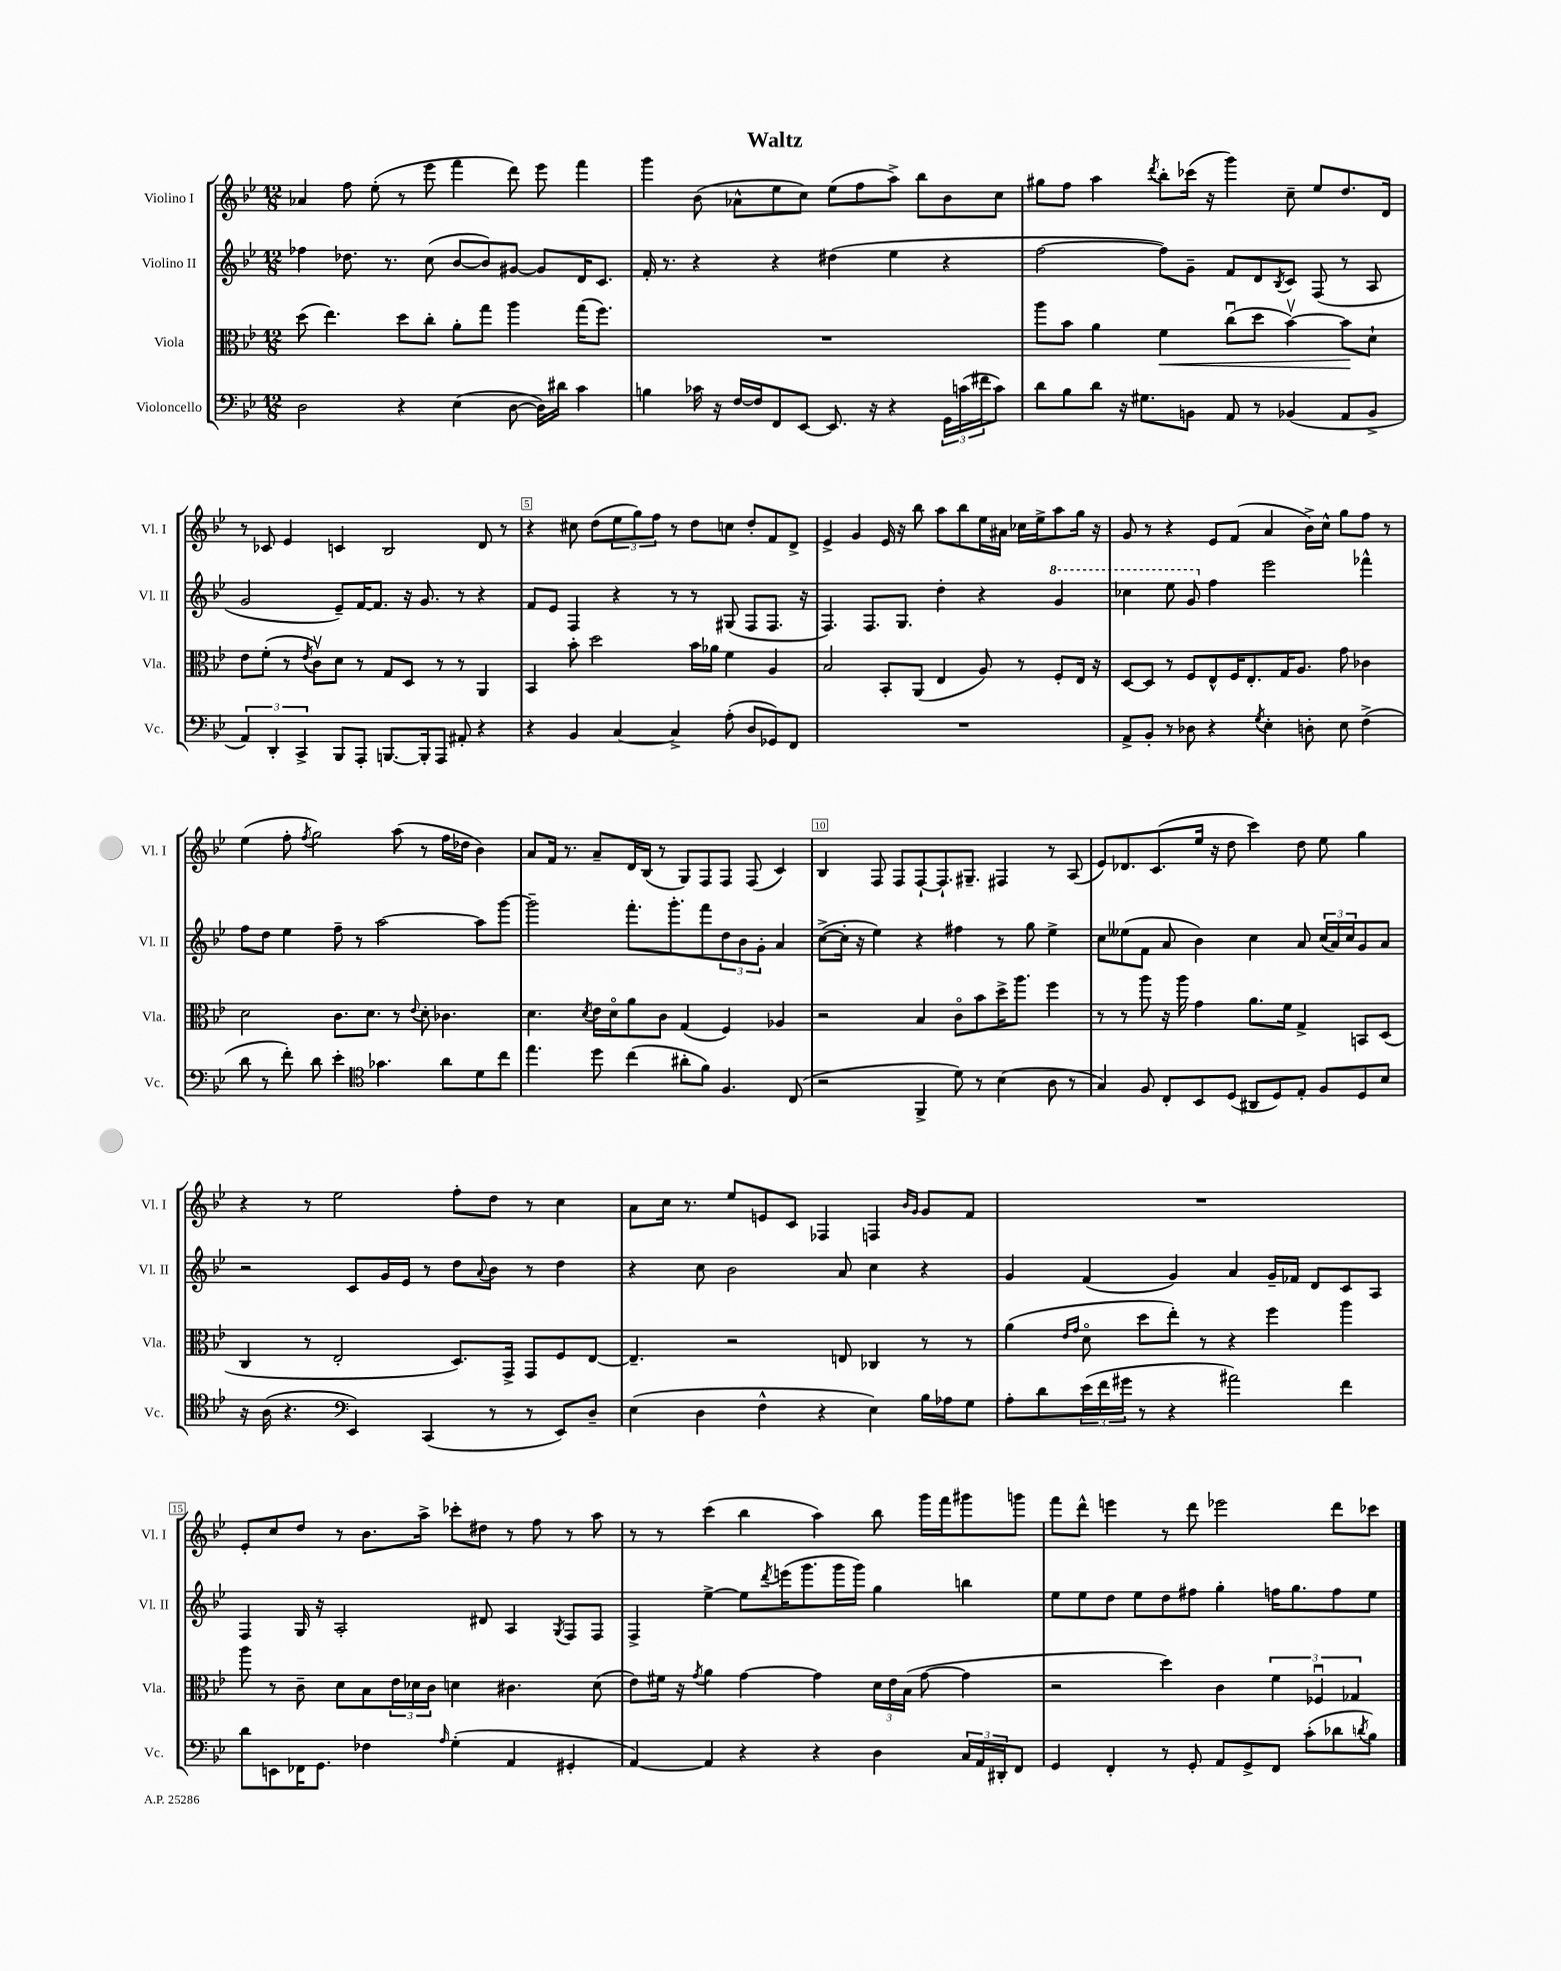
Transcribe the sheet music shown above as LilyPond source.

\header { title = "Waltz" }
<<
\new StaffGroup <<
\new Staff = "s0" \with { instrumentName = "Violino I" shortInstrumentName = "Vl. I" } {
    \clef treble \key bes \major \numericTimeSignature \time 12/8
    aes'4 f''8 ees''8-.( r8 ees'''8 f'''4 d'''8) ees'''8 f'''4 |
    g'''4 bes'8( aes'8-^ ees''8 c''8) ees''8( f''8 a''8->) bes''8 bes'8 c''8 |
    gis''8 f''8 a''4 \acciaccatura { d'''8 } bes''8-. ces'''16( r16 g'''4) c''8-- ees''8 d''8. d'16 |
    r8 ces'8 ees'4 c'4 bes2 d'8 r8 |
    r4 cis''8 d''8( \tuplet 3/2 { ees''8 g''8) f''8 } r8 d''8 c''8 d''8-. f'8 d'8-> |
    ees'4-> g'4 ees'16 r16 bes''8 a''8 bes''8 ees''16 ais'16 ces''16 ees''16-> a''8 g''16 r16 |
    g'8 r8 r4 ees'8 f'8( a'4 bes'16->) c''16-^ g''8 f''8 r8 |
    ees''4( f''8-. \acciaccatura { f''8 } g''2) a''8( r8 f''16 des''16 bes'4) |
    a'8 f'16 r8. a'8-- d'16 bes16( r8 g8) f8 f8 f8( c'4) |
    bes4 f8 f8 f8~-! f8.-! gis8.-- fis4 r8 a8( |
    ees'8) des'8. c'8.( ees''16 r16 d''8 c'''4) d''8 ees''8 g''4 |
    r4 r8 ees''2 f''8-. d''8 r8 c''4 |
    a'8 c''16 r8. ees''8 e'8 c'8 fes4 f4 \grace { bes'16 g'16 } g'8 f'8 |
    R1. |
    ees'8-. c''8 d''8 r8 bes'8. a''16-> ces'''8-. dis''8 r8 f''8 r8 a''8 |
    r8 r8 c'''4( bes''4 a''4) bes''8 g'''16 f'''16 gis'''8 g'''8 |
    f'''8 d'''8-^ e'''4 r8 d'''8 ees'''2 d'''8 ces'''8 \bar "|." |
}
\new Staff = "s1" \with { instrumentName = "Violino II" shortInstrumentName = "Vl. II" } {
    \clef treble \key bes \major \numericTimeSignature \time 12/8
    fes''4 des''8. r8. c''8( bes'8~ bes'8) gis'8~ gis'8 d'16 c'8. |
    f'16-. r8. r4 r4 dis''4( ees''4 r4 |
    f''2~ f''8) g'8-- f'8 d'8 \acciaccatura { bes8 } c'8 f8( r8 a8 |
    g'2 ees'8--) f'16~ f'8. r16 g'8. r8 r4 |
    f'8 ees'8 f4 r4 r8 r8 gis8( f8 f8. r16 |
    f4.) f8. g8. d''4-. r4 \ottava #1 g''4 |
    ces'''4 ees'''8 g''8 \ottava #0 f''4 ees'''2 fes'''4-^ |
    f''8 d''8 ees''4 f''8-- r8 a''2~ a''8 g'''8~ |
    g'''2-- f'''8.-. g'''8.-. f'''8 \tuplet 3/2 { d''8 bes'8 g'8-. } a'4 |
    c''8~->( c''16-. r16 ees''4) r4 fis''4 r8 g''8 ees''4-> |
    c''8 eeses''8( f'8 a'8 bes'4) c''4 a'8 \tuplet 3/2 { c''16( a'16) c''16 } g'8 a'8 |
    r2 c'8 g'16 ees'16 r8 d''8 \appoggiatura { a'8 } bes'8 r8 d''4 |
    r4 c''8 bes'2 a'8 c''4 r4 |
    g'4 f'4( g'4) a'4 g'16-- fes'16 d'8 c'8 a8 |
    f4 g16 r16 a2-. dis'8 a4 \acciaccatura { g8 } f8 f8 |
    f4-> ees''4~-> ees''8 \acciaccatura { d'''8 } e'''16( g'''8. g'''16 g'''16) g''4 b''4 |
    ees''8 ees''8 d''8 ees''8 d''8 fis''8 g''4-. f''16 g''8. f''8 ees''8 \bar "|." |
}
\new Staff = "s2" \with { instrumentName = "Viola" shortInstrumentName = "Vla." } {
    \clef alto \key bes \major \numericTimeSignature \time 12/8
    d''8( ees''4.) d''8 c''8-. a'8-. g''8 a''4 g''16( f''8.) |
    R1. |
    a''8 bes'8 a'4 f'4\< c''8\downbow( d''8 bes'4~\upbow) bes'8\! d'8-! |
    ees'8 f'8-.( r8 \acciaccatura { ees'8 } c'8\upbow) d'8 r8 g8 d8 r8 r8 a,4 |
    bes,4 bes'8-. d''2 bes'16 aes'16 f'4 a4 |
    bes2 bes,8-. a,8( ees4 a8) r8 f8-. ees16 r16 |
    d8~ d8 r8 f8 ees8-^ f16 ees8.-. g16 a8. g'8 ces'4 |
    d'2 c'8. d'8. r8 \appoggiatura { ees'8 } d'8-. ces'4. |
    d'4. \acciaccatura { d'8 } ees'16 d'16\flageolet a'8 c'8 g4( f4) aes4 |
    r2 bes4 c'8\flageolet bes'8 d''16-> a''8. f''4 |
    r8 r8 a''8 r16 a''16 g'4 a'8. f'16 g4-> b,8 d8( |
    c4 r8 ees2-. d8.) g,16-> g,8 f8 ees8~ |
    ees4.-- r2 e8 ces4 r8 r8 |
    a'4( \grace { ees'16 g'16 } d'8\flageolet d''8 ees''8-.) r8 r4 f''4 a''4 |
    a''8 r8 c'8-- d'8 bes8 \tuplet 3/2 { ees'16 des'16 c'16 } d'4 cis'4. d'8( |
    ees'8) fis'16 r16 \acciaccatura { g'8 } a'4 g'4~ g'4 \tuplet 3/2 { d'16 ees'16 bes16( } g'8~ g'4 |
    r2 d''4) c'4 \tuplet 3/2 { f'4 fes4\downbow ges4 } \bar "|." |
}
\new Staff = "s3" \with { instrumentName = "Violoncello" shortInstrumentName = "Vc." } {
    \clef bass \key bes \major \numericTimeSignature \time 12/8
    d2 r4 ees4( d8~ d16) dis'16 c'4 |
    b4 ces'16 r16 f16~ f16 f,8 ees,8~ ees,8. r16 r4 \tuplet 3/2 { g,16 c'16( fis'16 } c'8) |
    d'8 bes8 d'8 r16 gis8. b,8 a,8 r8 bes,4( a,8 bes,8-> |
    \tuplet 3/2 { a,4) d,4-. c,4-> } bes,,8 a,,8-. b,,8.~ b,,16-. a,,8 ais,8-. r4 |
    r4 bes,4 c4~ c4-> a8-.( d8 ges,8) f,8 |
    R1. |
    a,8-> bes,8-. r8 des8 r4 \acciaccatura { g8 } ees4-. d8-. ees8 f4->( |
    d'8 r8 f'8-.) d'8 ees'4-. \clef tenor ges'4. a'8 d'8 c''8 |
    ees''4. d''8 c''4( ais'8-. f'8) f4. c8( |
    r2 f,4-> d'8) r8 bes4( a8 r8 |
    g4) f8 c8-. bes,8 d8( ais,8 d8) ees8-. f8 d8 bes8 |
    r16 a16( r4. \clef bass ees,4) c,4( r8 r8 ees,8) d8-- |
    ees4( d4 f4-^ r4 ees4) bes16 aes16 g8 |
    a8-. d'8 \tuplet 3/2 { ees'16( f'16 gis'16 } r8 r4 ais'2) f'4 |
    d'8 e,8 fes,16 g,8. fes4 \grace { a16 } g4-.( a,4 gis,4-. |
    a,4~) a,4 r4 r4 d4 \tuplet 3/2 { c16 a,16 dis,16-. } f,8 |
    g,4 f,4-. r8 g,8-. a,8 g,8-> f,8 c'8-.( des'8 \acciaccatura { d'8 } bes8) \bar "|." |
}
>>
>>
\layout { \context { \Score \override BarNumber.break-visibility = ##(#f #t #t) barNumberVisibility = #(every-nth-bar-number-visible 5) \override BarNumber.stencil = #(make-stencil-boxer 0.1 0.3 ly:text-interface::print) } }
